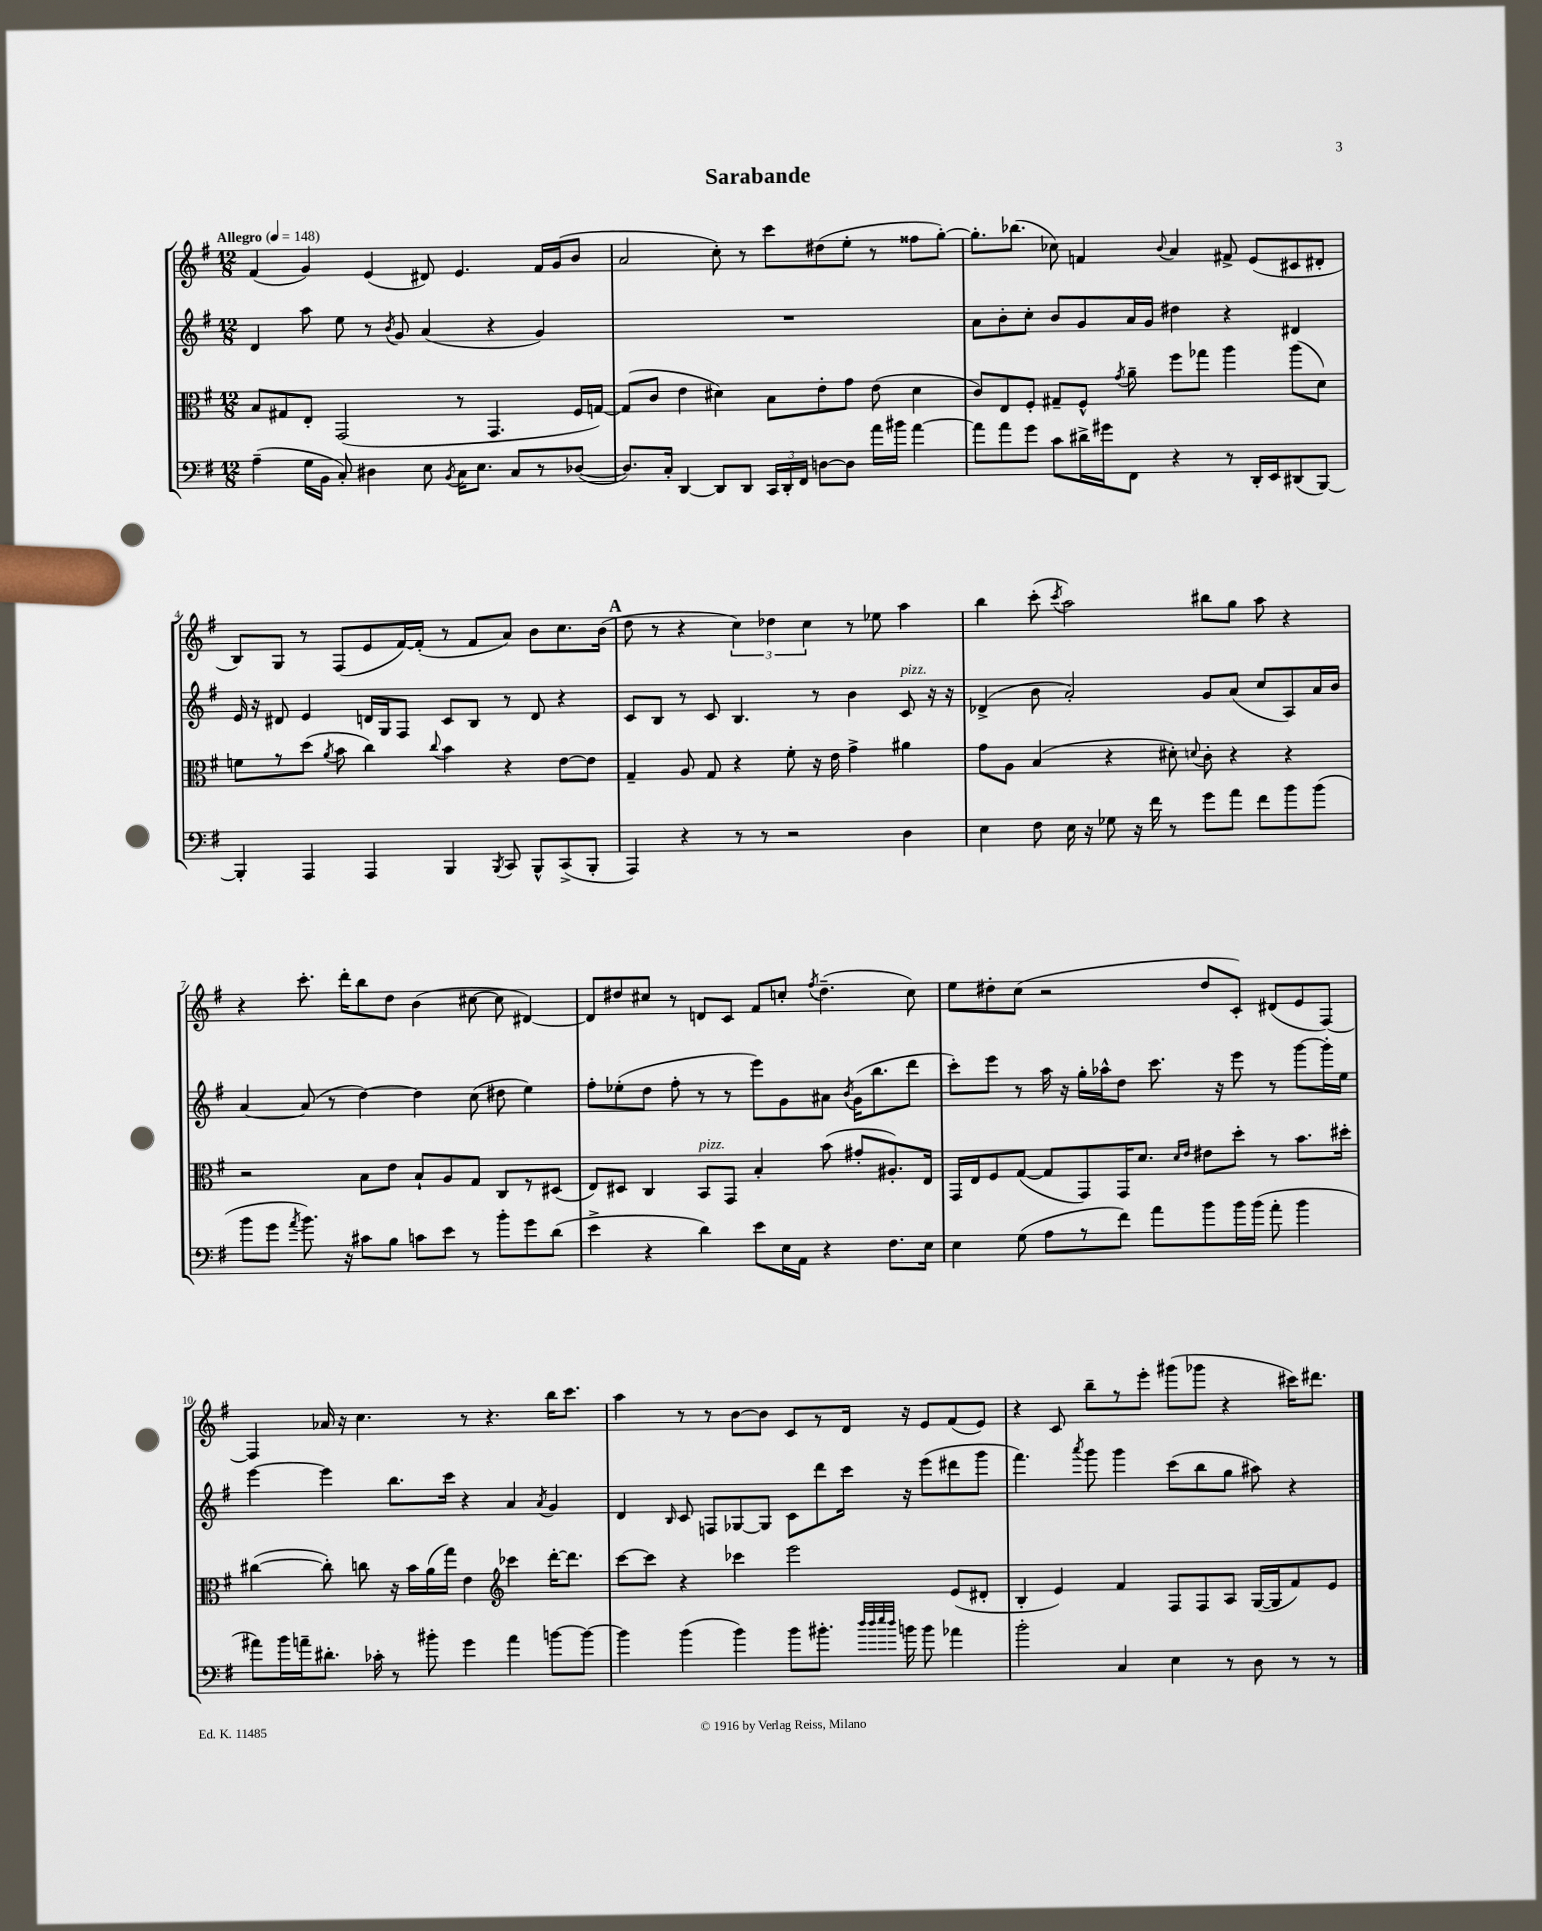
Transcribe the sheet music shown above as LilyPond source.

\header { title = "Sarabande" }
<<
\new StaffGroup <<
\new Staff = "s0" {
    \clef treble \key g \major \numericTimeSignature \time 12/8 \tempo "Allegro" 4 = 148
    \autoBeamOff fis'4( g'4) e'4( dis'8) e'4. fis'16[ g'16( b'8] |
    a'2 c''8-.) r8 c'''8[ dis''8( e''8]-. r8 fisis''8[ g''8]~-.) |
    g''8.[-. bes''8.]( ces''8) f'4 \appoggiatura { b'8 } a'4 fis'8-> e'8[( cis'8 dis'8]-. |
    b8[) g8] r8 fis8[( e'8 fis'16~) fis'16]-.( r8 fis'8[ a'8]) b'8[ c''8. b'16]( |
    \mark \markup { \bold "A" } d''8 r8 r4 \tuplet 3/2 { c''4) des''4 c''4 } r8 ees''8 a''4 |
    b''4 c'''8-.( \acciaccatura { c'''8 } a''2) bis''8[ g''8] a''8 r4 |
    r4 c'''8.-. d'''16[-. b''8 d''8] b'4( cis''8~ cis''8 dis'4~) |
    dis'8[ dis''8 cis''8] r8 d'8[ c'8] fis'8[ c''8]-. \acciaccatura { fis''8 } dis''4.--( c''8) |
    e''8[ dis''8-. c''8]( r2 dis''8[ c'8]-.) dis'8[( e'8 fis8]~) |
    fis4 aes'16 r16 c''4. r8 r4. b''16[ c'''8.] |
    a''4 r8 r8 b'8[~ b'8] c'8[ r8 d'16] r16 e'8[ fis'8( e'8]) |
    r4 c'8 b''8[-- r8 e'''8]-. gis'''8[( ges'''8] r4 cis'''16[) dis'''8.] \bar "|." |
}
\new Staff = "s1" {
    \clef treble \key g \major \numericTimeSignature \time 12/8
    \autoBeamOff d'4 a''8 e''8 r8 \acciaccatura { b'8 } g'8 a'4( r4 g'4) |
    R1. |
    a'8[ b'8-. c''8]-. b'8[ g'8 a'16 g'16] dis''4 r4 dis'4 |
    e'16 r16 dis'8 e'4 d'16[ g16 fis8] c'8[ b8] r8 d'8 r4 |
    \mark \markup { \bold "A" } c'8[ b8] r8 c'8 b4. r8 b'4 c'8^\markup { \italic "pizz." } r16 r16 |
    des'4->( b'8 a'2-.) g'8[ a'8]( c''8[ a8) a'16 b'16] |
    a'4~ a'8( r8 d''4~) d''4 c''8( dis''8 e''4) |
    fis''8[-. ees''8-.( d''8] fis''8-. r8 r8 e'''8[) g'8 ais'8] \acciaccatura { b'8 } g'16[( b''8. d'''8] |
    c'''8[-.) e'''8] r8 a''16 r16 g''16[-. aes''16-^ d''8] c'''8. r16 e'''8 r8 g'''8[~ g'''16-. e''16] |
    e'''4~ e'''4 b''8.[ c'''16] r4 a'4 \acciaccatura { a'8 } g'4 |
    d'4 \grace { b16 } c'8 f8[ ges8~ ges8] c'8[ d'''8 c'''16] r16 e'''8[( dis'''8 g'''8] |
    fis'''4.) \acciaccatura { a'''8 } g'''8 g'''4 c'''8[( b''8 g''8] ais''8) r4 \bar "|." |
}
\new Staff = "s2" {
    \clef alto \key g \major \numericTimeSignature \time 12/8
    \autoBeamOff b8[ gis8 e8]-. g,2( r8 g,4. fis16[ g16]~) |
    g8[( c'8] e'4 dis'4) b8[ e'8-. g'8] e'8( dis'4 |
    c'8[) e8 fis8]-. gis8[-- fis8]-^ \acciaccatura { g'8 } a'8-- fis''8[ ges''8] a''4 a''8[( d'8]) |
    f'8[ r8 d''8]( \acciaccatura { a'8 } b'8 c''4) \appoggiatura { c''8 } b'4 r4 e'8[~ e'8] |
    \mark \markup { \bold "A" } g4-- a8 g8 r4 fis'8-. r16 e'16 g'4-> ais'4 |
    g'8[ a8] b4( r4 dis'8-.) \appoggiatura { d'8 } c'8-. r4 r4 |
    r2 b8[ e'8] b8[-! a8 g8] c8[ r8 dis8]( |
    e8[) dis8] c4 b,8[^\markup { \italic "pizz." } g,8] b4-. b'8( gis'8[-. ais8.-.) e16] |
    g,16[ e16 fis8 g8]~( g8[ g,8) g,16 d'8.] \grace { d'16[ e'16] } eis'8[ d''8]-. r8 b'8.[ dis''16]-. |
    cis''4~( cis''8-.) c''8 r16 b'16[ a'16( g''16]) e'4 \clef treble ces'''4 d'''16[~-. d'''8.] |
    c'''8[~ c'''8] r4 ces'''4 e'''2 e'8[( dis'8]-. |
    b4-. e'4) fis'4 fis8[ fis8 a8] g16[~( g16 fis'8) e'8] \bar "|." |
}
\new Staff = "s3" {
    \clef bass \key g \major \numericTimeSignature \time 12/8
    \autoBeamOff a4--( g16[ b,16] c8-.) dis4 e8 \acciaccatura { b,8 } c16[ e8.] c8[ r8 des8]~( |
    des8.[) c16]-. d,4~ d,8[ d,8] \tuplet 3/2 { c,16[ d,16-. fis,16] } d8[~ d8] a'16[ bis'16] a'4~ |
    a'8[ a'8 g'8] c'8[ dis'16-> gis'16 fis,8] r4 r8 d,16[-. e,16 dis,8( b,,8]~) |
    b,,4-. a,,4 a,,4 b,,4 \acciaccatura { b,,8 } c,8 b,,8[-^ c,8->( b,,8]-. |
    \mark \markup { \bold "A" } a,,4) r4 r8 r8 r2 d4 |
    e4 fis8 e16 r16 ges8 r16 fis'16 r8 g'8[ a'8] fis'8[ b'8 b'8]( |
    b'8[ g'8] \acciaccatura { a'8 } b'8.) r16 cis'8[ b8] c'8[ e'8] r8 b'8[-. g'8 d'8]( |
    e'4-> r4 d'4) e'8[ e16 a,16] r4 fis8.[ e16] |
    e4 g8( a8[ r8 fis'8]) a'8[ b'8 b'16 b'16]( a'8-. b'4 |
    ais'8[) b'16 a'16-- dis'8.]-. ces'16-. r8 bis'8-. g'4 a'4 b'8[~ b'8]~ |
    b'4 b'4( b'4) b'8[ bis'8.]-. \grace { d''32[ d''32 e''32 d''32] } b'16 b'8 aes'4 |
    b'2-. c4 e4 r8 d8 r8 r8 \bar "|." |
}
>>
>>
